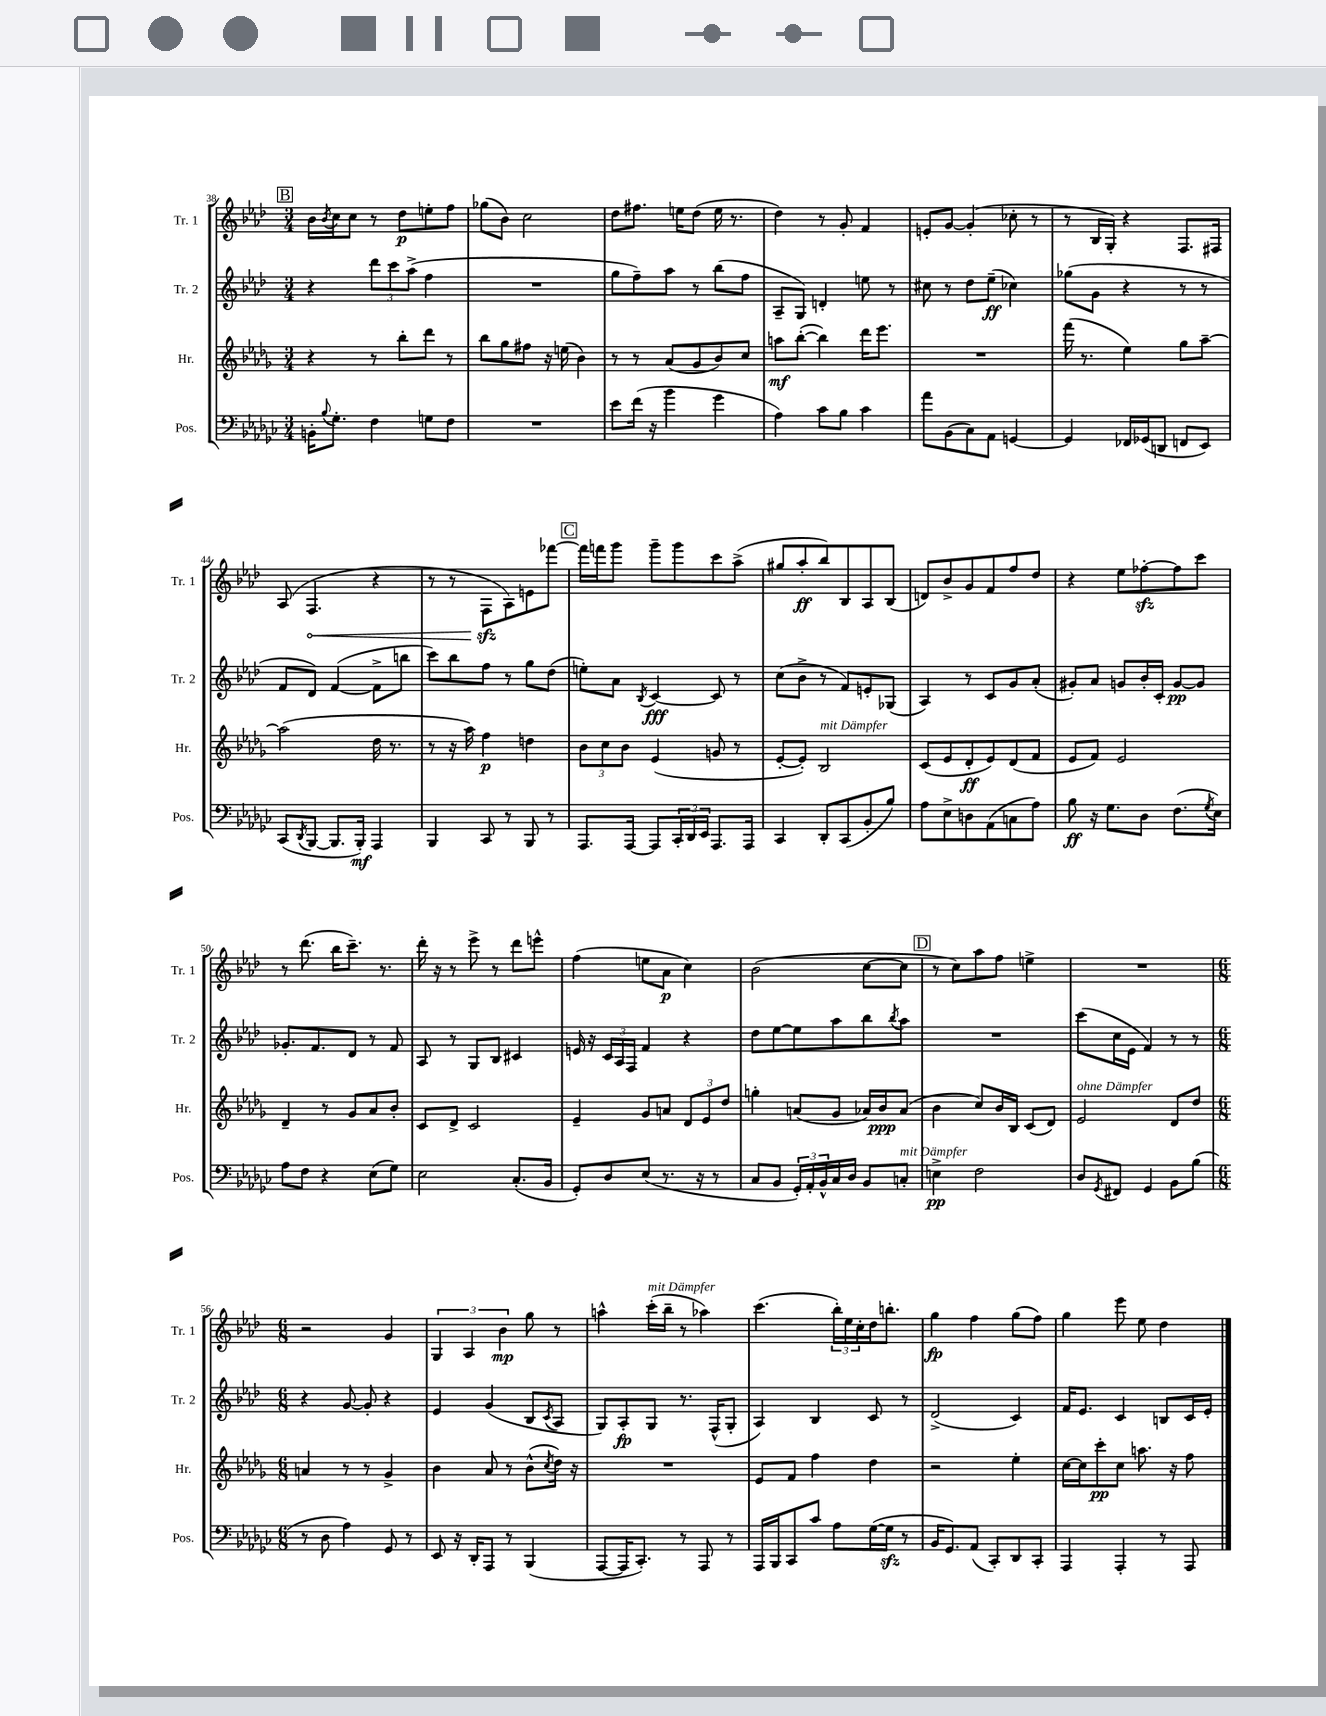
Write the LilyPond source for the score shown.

<<
\new StaffGroup <<
\new Staff = "s0" \with { instrumentName = "Tr. 1" shortInstrumentName = "Tr. 1" } {
    \clef treble \key aes \major \numericTimeSignature \time 3/4
    \mark \markup { \box "B" } bes'16 \acciaccatura { bes'8 } c''16 c''8 r8 des''8\p e''8-. f''8 |
    ges''8( bes'8) c''2 |
    des''8 fis''8. e''16 des''8( e''16 r8. |
    des''4) r8 g'8-. f'4 |
    e'8-. g'8~ g'4-.( ces''8-. r8 |
    r8 bes16 g16-.) r4 f8. fis16 |
    aes8( \once \override Hairpin.circled-tip = ##t f4.\< r4 |
    r8 r8 f8\sfz\! aes8) e'8 fes'''8~ |
    \mark \markup { \box "C" } fes'''16 f'''16 g'''8 g'''8-- g'''8 c'''8 aes''8->( |
    gis''8 aes''8-.\ff bes''8) bes8 aes8 bes8( |
    d'8) bes'8-> g'8 f'8 f''8 des''8 |
    r4 ees''8 fes''8~-.\sfz fes''8 c'''8 |
    r8 des'''8.( bes''16 c'''8.--) r8. |
    des'''16-. r16 r8 ees'''8-> r8 des'''8 e'''8-^ |
    f''4( e''8 aes'8\p c''4) |
    bes'2( c''8~ c''8 |
    \mark \markup { \box "D" } r8 c''8) aes''8 f''8 e''4-> |
    R2. |
    \numericTimeSignature \time 6/8 r2 g'4 |
    \tuplet 3/2 { g4 aes4 bes'4\mp } g''8 r8 |
    a''4-^ c'''16-.^\markup { \italic "mit Dämpfer" }( bes''16-- r8 aes''4) |
    c'''4.( \tuplet 3/2 { bes''16-.) ees''16 c''16-. } des''16 b''8.-. |
    g''4\fp f''4 g''8( f''8) |
    g''4 ees'''8 ees''8 des''4 \bar "|." |
}
\new Staff = "s1" \with { instrumentName = "Tr. 2" shortInstrumentName = "Tr. 2" } {
    \clef treble \key aes \major \numericTimeSignature \time 3/4
    \mark \markup { \box "B" } r4 \tuplet 3/2 { des'''8 c'''8 aes''8->( } f''4 |
    R2. |
    g''8 f''8--) aes''8 r8 bes''8( f''8 |
    aes8-- g8) d'4-. e''8 r8 |
    cis''8 r8 des''8 ees''8--\ff( ces''4) |
    ges''8( g'8 r4 r8 r8 |
    f'8 des'8) f'4~( f'8-> b''8 |
    c'''8) bes''8 f''8 r8 g''8 des''8( |
    \mark \markup { \box "C" } e''8-.) aes'8 \acciaccatura { bes8 } c'4~\fff c'8 r8 |
    c''8( bes'8-> r8 f'8) e'8-. ges8( |
    aes4) r8 c'8 g'8 aes'8-.( |
    gis'8-.) aes'8 g'8 bes'16-. c'16-. g'8~\pp g'8 |
    ges'8.-. f'8. des'8 r8 f'8 |
    aes8 r8 g8 bes8 cis'4 |
    e'16 r16 \tuplet 3/2 { c'16 aes16 f16 } f'4 r4 |
    des''8 ees''8~ ees''8 aes''8 bes''8 \acciaccatura { bes''8 } aes''8 |
    \mark \markup { \box "D" } R2. |
    c'''8( c''16 ees'16 f'4) r8 r8 |
    \numericTimeSignature \time 6/8 r4 g'8~ g'8-. r4 |
    ees'4 g'4( bes8 \acciaccatura { c'8 } aes8 |
    g8) aes8-.\fp g8 r8. f16-^( g8-. |
    aes4) bes4 c'8 r8 |
    des'2->( c'4) |
    f'16 ees'8. c'4 b8 c'16 ees'16-. \bar "|." |
}
\new Staff = "s2" \with { instrumentName = "Hr." shortInstrumentName = "Hr." } {
    \clef treble \key des \major \numericTimeSignature \time 3/4
    \mark \markup { \box "B" } r4 r8 bes''8-. des'''8 r8 |
    bes''8 ges''8 fis''8 r16 e''16( bes'4) |
    r8 r8 aes'8( ges'8 bes'8) c''8 |
    a''8\mf bes''8~-.( bes''4) des'''16 ees'''8. |
    R2. |
    f'''16( r8. ees''4) ges''8 aes''8~-- |
    aes''2( des''16 r8. |
    r8 r16 aes''16) f''4\p d''4 |
    \mark \markup { \box "C" } \tuplet 3/2 { bes'8 c''8 bes'8 } ees'4( g'8 r8 |
    ees'8~-. ees'8-.) bes2^\markup { \italic "mit Dämpfer" } |
    c'8( ees'8 des'8-.\ff ees'8) des'8( f'8 |
    ees'8 f'8) ees'2 |
    des'4-- r8 ges'8 aes'8 bes'8-. |
    c'8 des'8-> c'2 |
    ees'4-- ges'8 a'8 \tuplet 3/2 { des'8 ees'8 des''8 } |
    g''4-. a'8( ges'8 aes'16) bes'16\ppp aes'8( |
    \mark \markup { \box "D" } bes'4 c''8) bes'16 bes16 c'8( des'8) |
    ees'2^\markup { \italic "ohne Dämpfer" } des'8 des''8 |
    \numericTimeSignature \time 6/8 a'4 r8 r8 ges'4-> |
    bes'4 aes'8 r8 bes'8-^( \acciaccatura { c''8 } des''16) r16 |
    R2. |
    ees'8 f'8 f''4 des''4 |
    r2 ees''4-. |
    c''16~ c''16 c'''8-.\pp c''8 a''8. r16 f''8 \bar "|." |
}
\new Staff = "s3" \with { instrumentName = "Pos." shortInstrumentName = "Pos." } {
    \clef bass \key ges \major \numericTimeSignature \time 3/4
    \mark \markup { \box "B" } b,16-. \appoggiatura { bes8 } ges8.-. f4 g8 f8 |
    R2. |
    ees'8 f'16( r16 bes'4 ges'4 |
    aes4) ces'8 bes8 ces'4 |
    aes'8 bes,8( ces8) aes,8 g,4~ |
    g,4 fes,16 ges,16( d,8 f,8 ees,8) |
    ces,8( \acciaccatura { des,8 } bes,,8~ bes,,8. bes,,16-.\mf) aes,,4 |
    bes,,4 ces,8 r8 bes,,8 r8 |
    \mark \markup { \box "C" } aes,,8. aes,,16~ aes,,8 \tuplet 3/2 { ces,16-. des,16 ees,16 } aes,,8. aes,,16 |
    ces,4 des,8-. ces,8( bes,8-. bes8) |
    aes8 ees8-> d8 aes,8( c8 aes8) |
    bes8\ff r16 ges8. des8 f8.( \acciaccatura { ges8 } ees16) |
    aes8 f8 r4 ees8( ges8) |
    ees2 ces8.-.( bes,16 |
    ges,8-.) des8 ees8( r8. r16 r8 |
    ces8 bes,8 \tuplet 3/2 { ges,16-.) aes,16-. bes,16-^ } ces16 des16 bes,8 c8-.^\markup { \italic "mit Dämpfer" } |
    \mark \markup { \box "D" } e4->\pp f2 |
    des8 \acciaccatura { ges,8 } fis,8 ges,4 bes,8 bes8( |
    \numericTimeSignature \time 6/8 r8 des8 aes4) ges,8 r8 |
    ees,8 r16 des,16-. aes,,8 r8 bes,,4( |
    aes,,8~ aes,,16 ces,8.-.) r8 aes,,8 r8 |
    aes,,16 bes,,16 ces,8 ces'8 aes8 ges16~( ges16\sfz r8 |
    bes,16 ges,8.) aes,8( ces,8-.) des,8 ces,8-. |
    aes,,4 aes,,4-. r8 aes,,8 \bar "|." |
}
>>
>>
\layout { \context { \Score currentBarNumber = #38 } }
